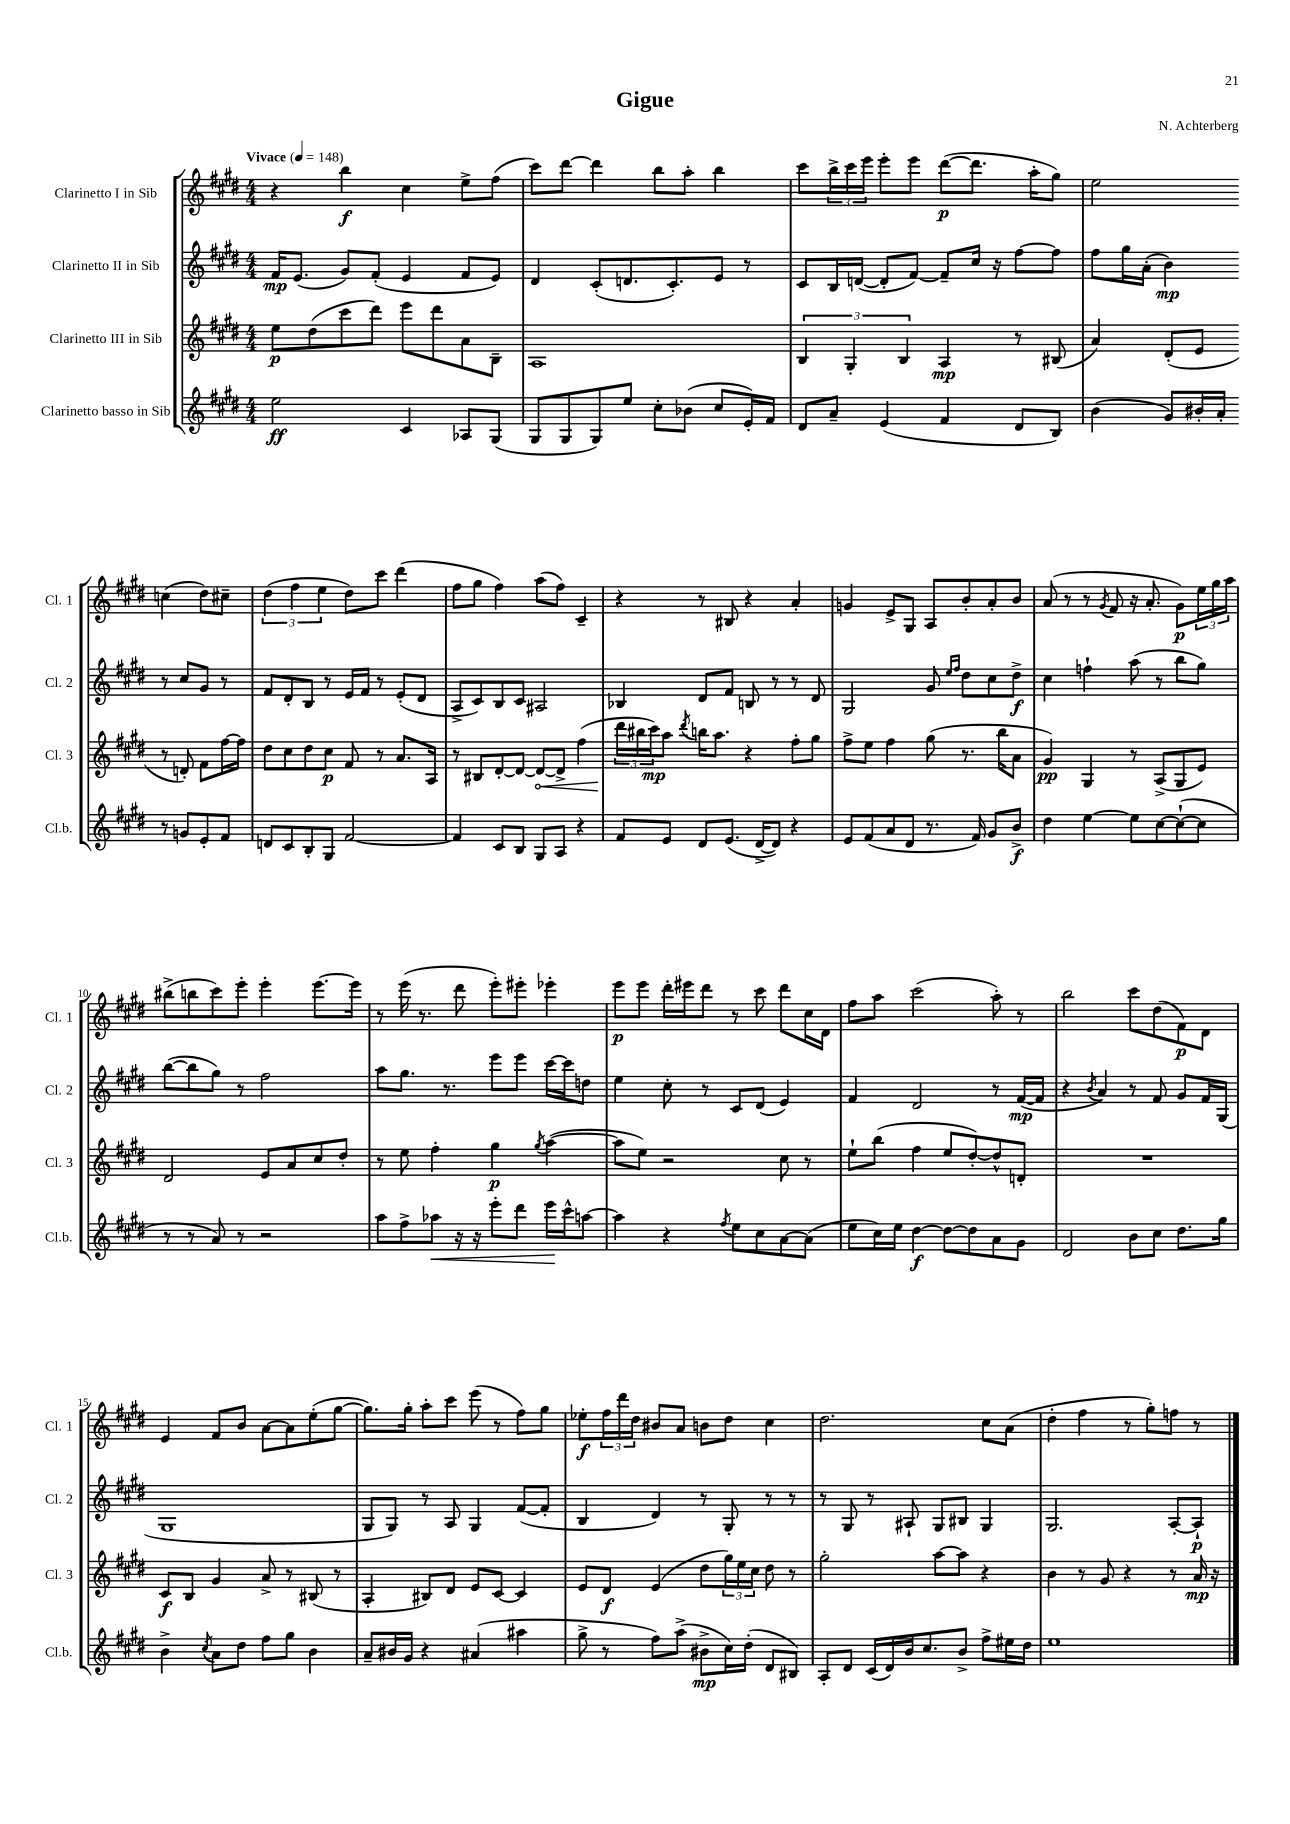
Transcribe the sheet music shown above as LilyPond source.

\header { title = "Gigue" composer = "N. Achterberg" }
<<
\new StaffGroup <<
\new Staff = "s0" \with { instrumentName = "Clarinetto I in Sib" shortInstrumentName = "Cl. 1" } {
    \clef treble \key e \major \numericTimeSignature \time 4/4 \tempo "Vivace" 4 = 148
    r4 b''4\f cis''4 e''8-> fis''8( |
    cis'''8) dis'''8~ dis'''4 b''8 a''8-. b''4 |
    cis'''8 \tuplet 3/2 { b''16-> cis'''16 e'''16 } e'''8-. e'''8 dis'''8~\p( dis'''8. a''16-. gis''8) |
    e''2 c''4( dis''8) cis''8-- |
    \tuplet 3/2 { dis''4( fis''4 e''4 } dis''8) cis'''8 dis'''4( |
    fis''8 gis''8 fis''4) a''8( fis''8) cis'4-- |
    r4 r8 bis8 r4 a'4-. |
    g'4 e'8-> gis8 a8 b'8-. a'8-. b'8 |
    a'8( r8 r8 \acciaccatura { gis'8 } fis'8 r16 a'8.-. gis'8\p) \tuplet 3/2 { e''16 gis''16 a''16 } |
    bis''8->( b''8 cis'''8) e'''8-. e'''4-. e'''8.~ e'''16 |
    r8 e'''16( r8. dis'''8 e'''8-.) eis'''8-. ees'''4-. |
    e'''8\p e'''8 dis'''16-. eis'''16 dis'''8 r8 cis'''8 dis'''8 cis''16 dis'16 |
    fis''8 a''8 cis'''2( a''8-.) r8 |
    b''2 cis'''8 dis''8( fis'8\p) dis'8 |
    e'4 fis'8 b'8 a'8~ a'8 e''8-.( gis''8~ |
    gis''8.) gis''16-. a''8-. cis'''8 e'''8( r8 fis''8) gis''8 |
    ees''8-.\f \tuplet 3/2 { fis''16 dis'''16 dis''16 } bis'8 a'8 b'8 dis''8 cis''4 |
    dis''2. cis''8 a'8( |
    dis''4-. fis''4 r8 gis''8-.) f''8 r8 \bar "|." |
}
\new Staff = "s1" \with { instrumentName = "Clarinetto II in Sib" shortInstrumentName = "Cl. 2" } {
    \clef treble \key e \major \numericTimeSignature \time 4/4
    fis'16\mp e'8.( gis'8) fis'8-.( e'4 fis'8 e'8) |
    dis'4 cis'8-.( d'8. cis'8.-.) e'8 r8 |
    cis'8 b16 d'16~( d'8-. fis'8~) fis'8-- cis''16 r16 fis''8~ fis''8 |
    fis''8 gis''16 a'16-.( b'4\mp) r8 cis''8 gis'8 r8 |
    fis'8 dis'8-. b8 r8 e'16 fis'16 r8 e'8-.( dis'8 |
    a8-> cis'8) b8 cis'8 ais2 |
    bes4 dis'8 fis'8 b8 r8 r8 dis'8 |
    gis2 gis'8 \grace { e''16 fis''16 } dis''8 cis''8 dis''8->\f |
    cis''4 f''4-! a''8( r8 b''8 gis''8) |
    b''8~( b''8 gis''8) r8 fis''2 |
    a''8 gis''8. r8. e'''8 e'''8 cis'''16~ cis'''16 d''8 |
    e''4 cis''8-. r8 cis'8 dis'8( e'4) |
    fis'4 dis'2 r8 fis'16~\mp( fis'16 |
    r4 \acciaccatura { b'8 } a'4) r8 fis'8 gis'8 fis'16 gis16( |
    gis1 |
    gis8 gis8) r8 a8 gis4 fis'8~( fis'8-. |
    b4 dis'4) r8 gis8-. r8 r8 |
    r8 gis8 r8 ais8-! gis8 bis8 gis4 |
    gis2. a8~-. a8-!\p \bar "|." |
}
\new Staff = "s2" \with { instrumentName = "Clarinetto III in Sib" shortInstrumentName = "Cl. 3" } {
    \clef treble \key e \major \numericTimeSignature \time 4/4
    e''8\p dis''8( cis'''8 dis'''8) e'''8 dis'''8 a'8 b8-- |
    a1 |
    \tuplet 3/2 { b4 gis4-. b4 } a4\mp r8 bis8( |
    a'4) dis'8-.( e'8 r8 d'8-.) fis'8 fis''16~ fis''16 |
    dis''8 cis''8 dis''8 cis''8\p fis'8 r8 a'8. a16 |
    r8 bis8 dis'8~-. dis'8~ \once \override Hairpin.circled-tip = ##t dis'8~\< dis'8-> fis''4( |
    \tuplet 3/2 { dis'''16\! bis''16 cis'''16\mp) } a''8 \acciaccatura { dis'''8 } b''16 a''8. r4 fis''8-. gis''8 |
    fis''8-> e''8 fis''4 gis''8( r8. b''16 a'8 |
    gis'4\pp) gis4 r8 a8->( gis8 e'8) |
    dis'2 e'8 a'8 cis''8 dis''8-. |
    r8 e''8 fis''4-. gis''4\p \acciaccatura { gis''8 } a''4~( |
    a''8 e''8) r2 cis''8 r8 |
    e''8-! b''8( fis''4 e''8 dis''8~-.) dis''8-^ d'8-. |
    R1 |
    cis'8\f b8 gis'4 a'8-> r8 bis8( r8 |
    a4-. bis8) dis'8 e'8 cis'8~ cis'4 |
    e'8 dis'8\f e'4( dis''8 \tuplet 3/2 { gis''16) e''16 cis''16 } dis''8 r8 |
    gis''2-. a''8~ a''8 r4 |
    b'4 r8 gis'8 r4 r8 a'16\mp r16 \bar "|." |
}
\new Staff = "s3" \with { instrumentName = "Clarinetto basso in Sib" shortInstrumentName = "Cl.b." } {
    \clef treble \key e \major \numericTimeSignature \time 4/4
    e''2\ff cis'4 aes8 gis8( |
    gis8 gis8 gis8) e''8 cis''8-. bes'8( cis''8 e'16-.) fis'16 |
    dis'8 a'8-- e'4( fis'4 dis'8 b8) |
    b'4( gis'8) bis'16-. a'16-. r8 g'8 e'8-. fis'8 |
    d'8 cis'8 b8-. gis8 fis'2~ |
    fis'4 cis'8 b8 gis8 a8 r4 |
    fis'8 e'8 dis'8 e'8.( dis'16~-> dis'8) r4 |
    e'8 fis'8( a'8 dis'8 r8. fis'16) gis'8 b'8->\f |
    dis''4 e''4~ e''8 cis''8~ cis''8~-!( cis''8 |
    r8 r8 a'8) r8 r2 |
    a''8 fis''8-> aes''8\< r16 r16 e'''8-. dis'''8 e'''16\! cis'''16-^ a''8~ |
    a''4 r4 \acciaccatura { fis''8 } e''8 cis''8 a'8~ a'8( |
    e''8 cis''16) e''16 dis''4~\f dis''8~ dis''8 a'8 gis'8 |
    dis'2 b'8 cis''8 dis''8. gis''16 |
    b'4-> \acciaccatura { cis''8 } a'8 dis''8 fis''8 gis''8 b'4 |
    a'8-- bis'16 gis'16 r4 ais'4( ais''4 |
    gis''8-> r8 fis''8) a''8->( bis'8->\mp cis''16) dis''16-.( dis'8 bis8) |
    a8-. dis'8 cis'16( dis'16) b'16 cis''8. b'8-> fis''8-> eis''16 dis''16 |
    e''1 \bar "|." |
}
>>
>>
